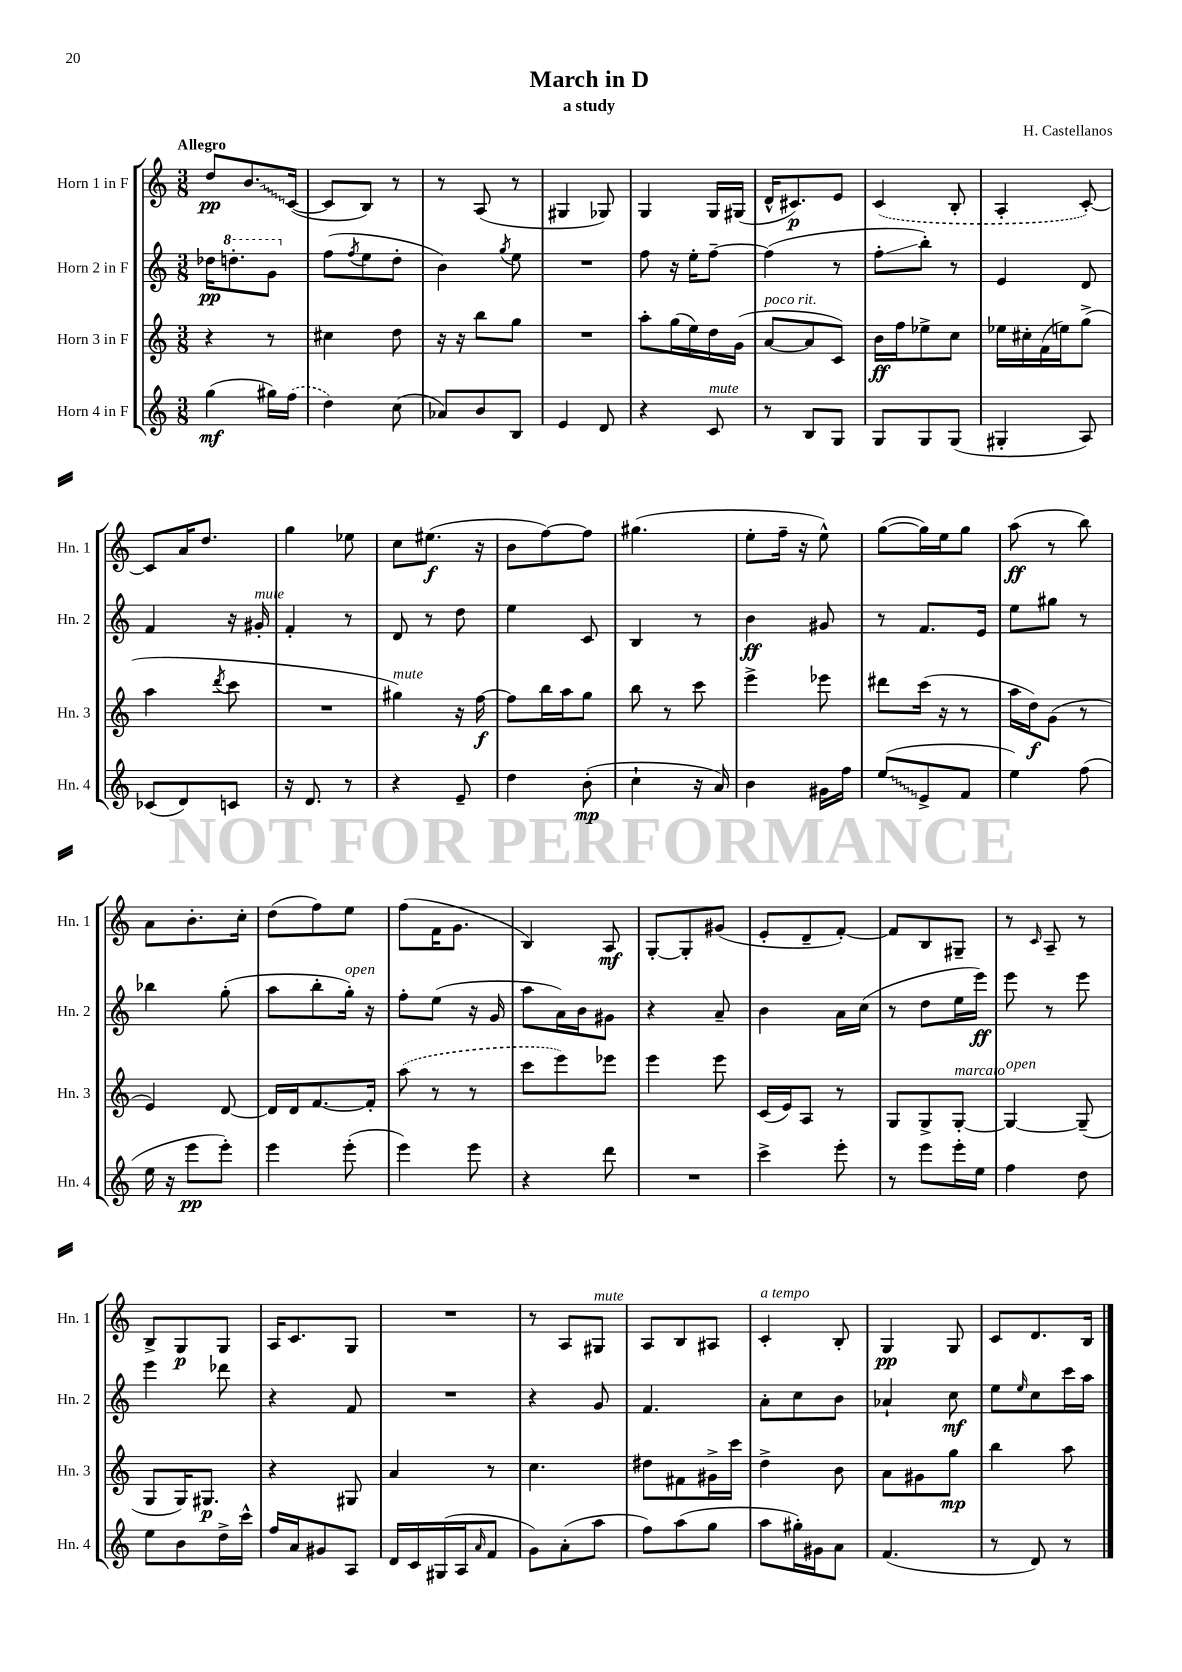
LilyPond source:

\header { title = "March in D" composer = "H. Castellanos" subtitle = "a study" }
<<
\new StaffGroup <<
\new Staff = "s0" \with { instrumentName = "Horn 1 in F" shortInstrumentName = "Hn. 1" } {
    \clef treble \key c \major \numericTimeSignature \time 3/8 \tempo "Allegro"
    d''8\pp \once \override Glissando.style = #'zigzag b'8.\glissando c'16~( |
    c'8 b8) r8 |
    r8 a8( r8 |
    gis4 ges8) |
    g4 g16 gis16( |
    d'16-^ cis'8.\p) e'8 |
    \once \slurDashed c'4( b8-. |
    a4-. c'8~-.) |
    c'8 a'16 d''8. |
    g''4 ees''8 |
    c''8 eis''8.\f( r16 |
    b'8 f''8~) f''8 |
    gis''4.( |
    e''8-. f''16-- r16 e''8-^) |
    g''8~( g''16) e''16 g''8 |
    a''8\ff( r8 b''8) |
    a'8 b'8.-. c''16-. |
    d''8( f''8) e''8 |
    f''8( f'16 g'8. |
    b4) a8\mf |
    g8~-. g8-. gis'8( |
    e'8-. d'8-- f'8~-.) |
    f'8 b8 gis8-- |
    r8 \grace { c'16 } a8-- r8 |
    b8-> g8\p g8 |
    a16 c'8. g8 |
    R4. |
    r8 a8 gis8^\markup { \italic "mute" } |
    a8 b8 ais8 |
    c'4-.^\markup { \italic "a tempo" } b8-. |
    g4\pp g8 |
    c'8 d'8. b16 \bar "|." |
}
\new Staff = "s1" \with { instrumentName = "Horn 2 in F" shortInstrumentName = "Hn. 2" } {
    \clef treble \key c \major \numericTimeSignature \time 3/8
    des''16\pp \ottava #1 d'''!8.-. g''8 \ottava #0 |
    f''8( \acciaccatura { f''8 } e''8 d''8-. |
    b'4) \acciaccatura { g''8 } e''8 |
    R4. |
    f''8 r16 e''16-. f''8~-- |
    f''4( r8 |
    f''8-.\glissando b''8-.) r8 |
    e'4 d'8 |
    f'4 r16 gis'16-.^\markup { \italic "mute" } |
    f'4-. r8 |
    d'8 r8 d''8 |
    e''4 c'8 |
    b4 r8 |
    b'4\ff gis'8 |
    r8 f'8. e'16 |
    e''8 gis''8 r8 |
    bes''4 g''8-.( |
    a''8 b''8-. g''16-.^\markup { \italic "open" }) r16 |
    f''8-. e''8( r16 g'16 |
    a''8 a'16) b'16 gis'8 |
    r4 a'8-- |
    b'4 a'16 c''16( |
    r8 d''8 e''16 e'''16\ff) |
    e'''8 r8 e'''8 |
    e'''4 des'''8 |
    r4 f'8 |
    R4. |
    r4 g'8 |
    f'4. |
    a'8-. c''8 b'8 |
    aes'4-! c''8\mf |
    e''8 \grace { e''16 } c''8 c'''16 a''16 \bar "|." |
}
\new Staff = "s2" \with { instrumentName = "Horn 3 in F" shortInstrumentName = "Hn. 3" } {
    \clef treble \key c \major \numericTimeSignature \time 3/8
    r4 r8 |
    cis''4 d''8 |
    r16 r16 b''8 g''8 |
    R4. |
    a''8-. g''16( e''16) d''16 g'16( |
    a'8~^\markup { \italic "poco rit." } a'8 c'8) |
    b'16\ff f''16 ees''8-> c''8 |
    ees''16 cis''16-. f'16( e''16) g''8->( |
    a''4 \acciaccatura { d'''8 } c'''8 |
    R4. |
    gis''4^\markup { \italic "mute" }) r16 f''16~\f |
    f''8 b''16 a''16 g''8 |
    b''8 r8 c'''8 |
    e'''4-> ees'''8 |
    dis'''8 c'''16( r16 r8 |
    a''16 d''16\f) g'8( r8 |
    e'4) d'8~ |
    d'16 d'16 f'8.~ f'16-. |
    \once \slurDashed a''8( r8 r8 |
    c'''8 e'''8) ees'''8 |
    e'''4 e'''8 |
    c'16( e'16) a8 r8 |
    g8 g8-> g8~-.^\markup { \italic "marcato" } |
    g4~^\markup { \italic "open" } g8--( |
    g8 g16) gis8.\p |
    r4 gis8 |
    a'4 r8 |
    c''4. |
    dis''8 fis'8 gis'16-> c'''16 |
    d''4-> b'8 |
    a'8 gis'8 g''8\mp |
    b''4 a''8 \bar "|." |
}
\new Staff = "s3" \with { instrumentName = "Horn 4 in F" shortInstrumentName = "Hn. 4" } {
    \clef treble \key c \major \numericTimeSignature \time 3/8
    g''4\mf( gis''16) \once \slurDashed f''16( |
    d''4) c''8( |
    aes'8) b'8 b8 |
    e'4 d'8 |
    r4 c'8^\markup { \italic "mute" } |
    r8 b8 g8 |
    g8 g8 g8( |
    gis4-. a8) |
    ces'8( d'8) c'8 |
    r16 d'8. r8 |
    r4 e'8-- |
    d''4 b'8-.\mp( |
    c''4-! r16 a'16) |
    b'4 gis'16 f''16 |
    \once \override Glissando.style = #'zigzag e''8\glissando( e'8-> f'8 |
    e''4) f''8( |
    e''16 r16 e'''8\pp e'''8-.) |
    e'''4 e'''8-.( |
    e'''4) e'''8 |
    r4 d'''8 |
    R4. |
    c'''4-> e'''8-. |
    r8 e'''8 e'''16-. e''16 |
    f''4 d''8 |
    e''8 b'8 d''16-> c'''16-^ |
    f''16 a'16 gis'8 a8 |
    d'16 c'16 gis16( a16 \grace { a'16 } f'8 |
    g'8) a'8-.( a''8 |
    f''8) a''8( g''8 |
    a''8 gis''16-.) gis'16 a'8 |
    f'4.( |
    r8 d'8) r8 \bar "|." |
}
>>
>>
\layout { \context { \Score \remove "Bar_number_engraver" } }
